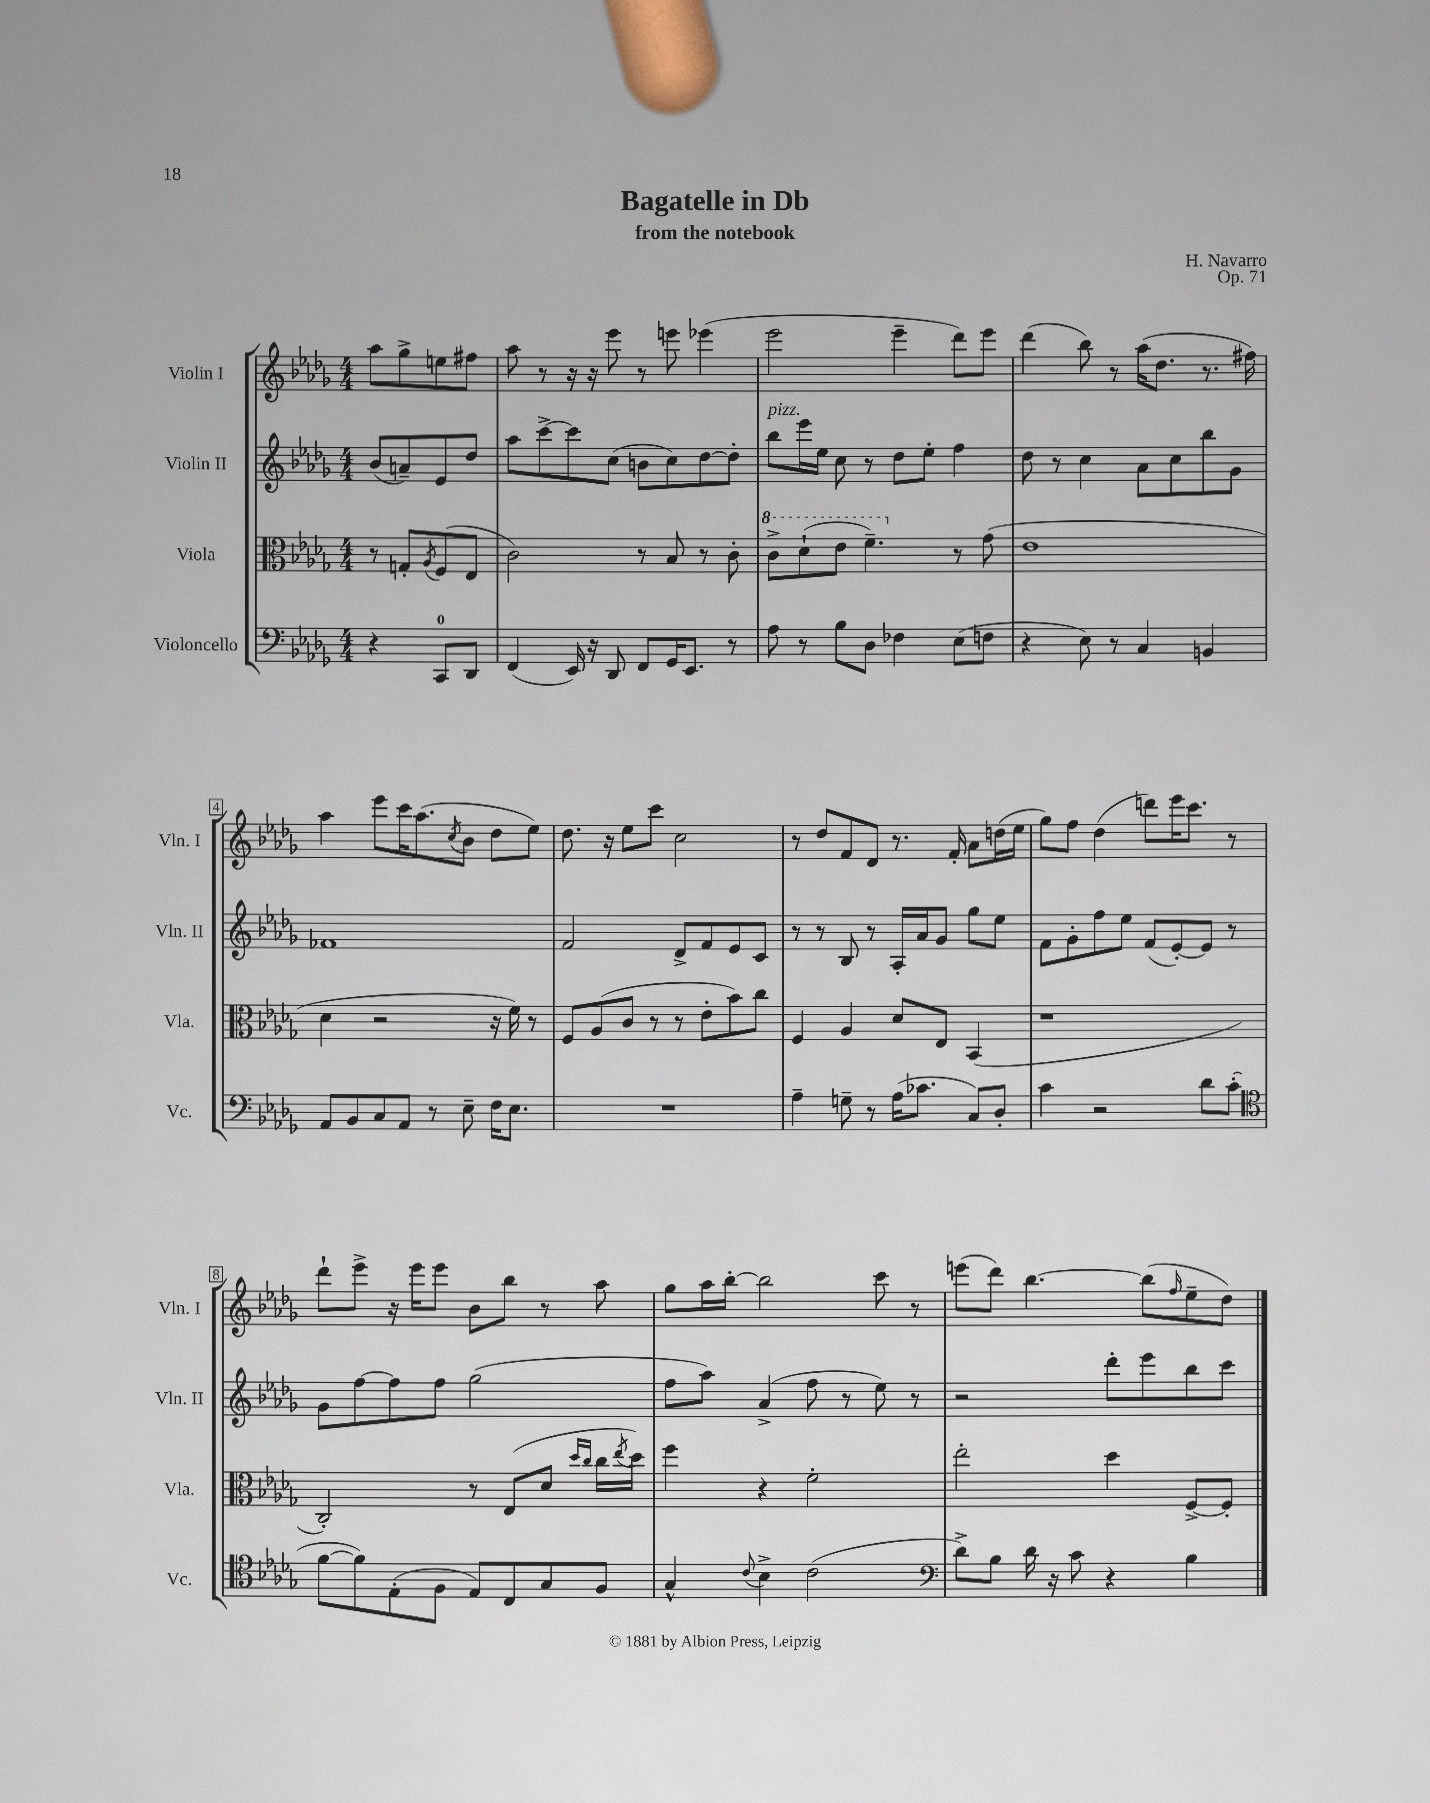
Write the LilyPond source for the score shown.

\header { title = "Bagatelle in Db" composer = "H. Navarro" subtitle = "from the notebook" opus = "Op. 71" }
<<
\new StaffGroup <<
\new Staff = "s0" \with { instrumentName = "Violin I" shortInstrumentName = "Vln. I" } {
    \clef treble \key des \major \numericTimeSignature \time 4/4 \partial 2
    aes''8 ges''8-> e''8 fis''8 |
    aes''8 r8 r16 r16 ees'''8 r8 e'''8 ees'''4( |
    ees'''2 ees'''4-- des'''8) ees'''8 |
    des'''4( bes''8) r8 aes''16( des''8. r8. fis''16) |
    aes''4 ees'''8 c'''16 aes''8.( \acciaccatura { c''8 } bes'8 des''8 ees''8) |
    des''8. r16 ees''8 c'''8 c''2 |
    r8 des''8 f'8 des'8 r8. f'16-. aes'8 d''16( ees''16 |
    ges''8) f''8 des''4( d'''8) ees'''16 c'''8. r8 |
    des'''8-! ees'''8-> r16 ees'''16 ees'''8 bes'8 bes''8 r8 aes''8 |
    ges''8 aes''16 bes''16~-. bes''2 c'''8 r8 |
    e'''8( des'''8) bes''4.~ bes''8( \grace { f''16 } ees''8-- des''8) \bar "|." |
}
\new Staff = "s1" \with { instrumentName = "Violin II" shortInstrumentName = "Vln. II" } {
    \clef treble \key des \major \numericTimeSignature \time 4/4 \partial 2
    bes'8( a'8--) ees'8 des''8 |
    aes''8 c'''8~-> c'''8 c''8( b'8 c''8) des''8~ des''8-. |
    bes''8^\markup { \italic "pizz." } ees'''16 ees''16 c''8 r8 des''8 ees''8-. f''4 |
    des''8 r8 c''4 aes'8 c''8 bes''8 ges'8 |
    fes'1 |
    f'2 des'8-> f'8 ees'8 c'8 |
    r8 r8 bes8 r8 aes16-. aes'16 ges'8 ges''8 ees''8 |
    f'8 ges'8-. f''8 ees''8 f'8( ees'8~-.) ees'8 r8 |
    ges'8 f''8~ f''8 f''8 ges''2( |
    f''8 aes''8) aes'4->( f''8 r8 ees''8) r8 |
    r2 des'''8-. ees'''8 bes''8 c'''8 \bar "|." |
}
\new Staff = "s2" \with { instrumentName = "Viola" shortInstrumentName = "Vla." } {
    \clef alto \key des \major \numericTimeSignature \time 4/4 \partial 2
    r8 g8-. \acciaccatura { aes8 } f8( ees8 |
    c'2) r8 bes8 r8 c'8-. |
    \ottava #1 c''8-> des''8-!( ees''8 f''4.--) \ottava #0 r8 ges'8( |
    ees'1 |
    des'4 r2 r16 f'16) r8 |
    f8 aes8( c'8 r8 r8 ees'8-. bes'8) c''8 |
    f4 aes4 des'8 ees8 bes,4( |
    r1 |
    c2-.) r8 ees8( des'8 \grace { des''16 c''16 } c''16 \acciaccatura { ees''8 } des''16) |
    f''4 r4 f'2-. |
    ees''2-. des''4 f8~-> f8-. \bar "|." |
}
\new Staff = "s3" \with { instrumentName = "Violoncello" shortInstrumentName = "Vc." } {
    \clef bass \key des \major \numericTimeSignature \time 4/4 \partial 2
    r4 c,8-0 des,8 |
    f,4( ees,16) r16 des,8 f,8 ges,16 ees,8. r8 |
    aes8 r8 bes8 des8 fes4 ees8( f8 |
    r4 ees8) r8 c4 b,4 |
    aes,8 bes,8 c8 aes,8 r8 ees8-- f16 ees8. |
    R1 |
    aes4-- g8-- r8 aes16( ces'8. c8) des8-. |
    c'4 r2 des'8 c'8-.( |
    \clef tenor f'8~ f'8) ees8-.( f8 ees8) c8 ges8 f8 |
    ges4-^ \appoggiatura { c'8 } bes4-> c'2( |
    \clef bass des'8->) bes8 des'16 r16 c'8 r4 bes4 \bar "|." |
}
>>
>>
\layout { \context { \Score \override BarNumber.stencil = #(make-stencil-boxer 0.1 0.3 ly:text-interface::print) } }
